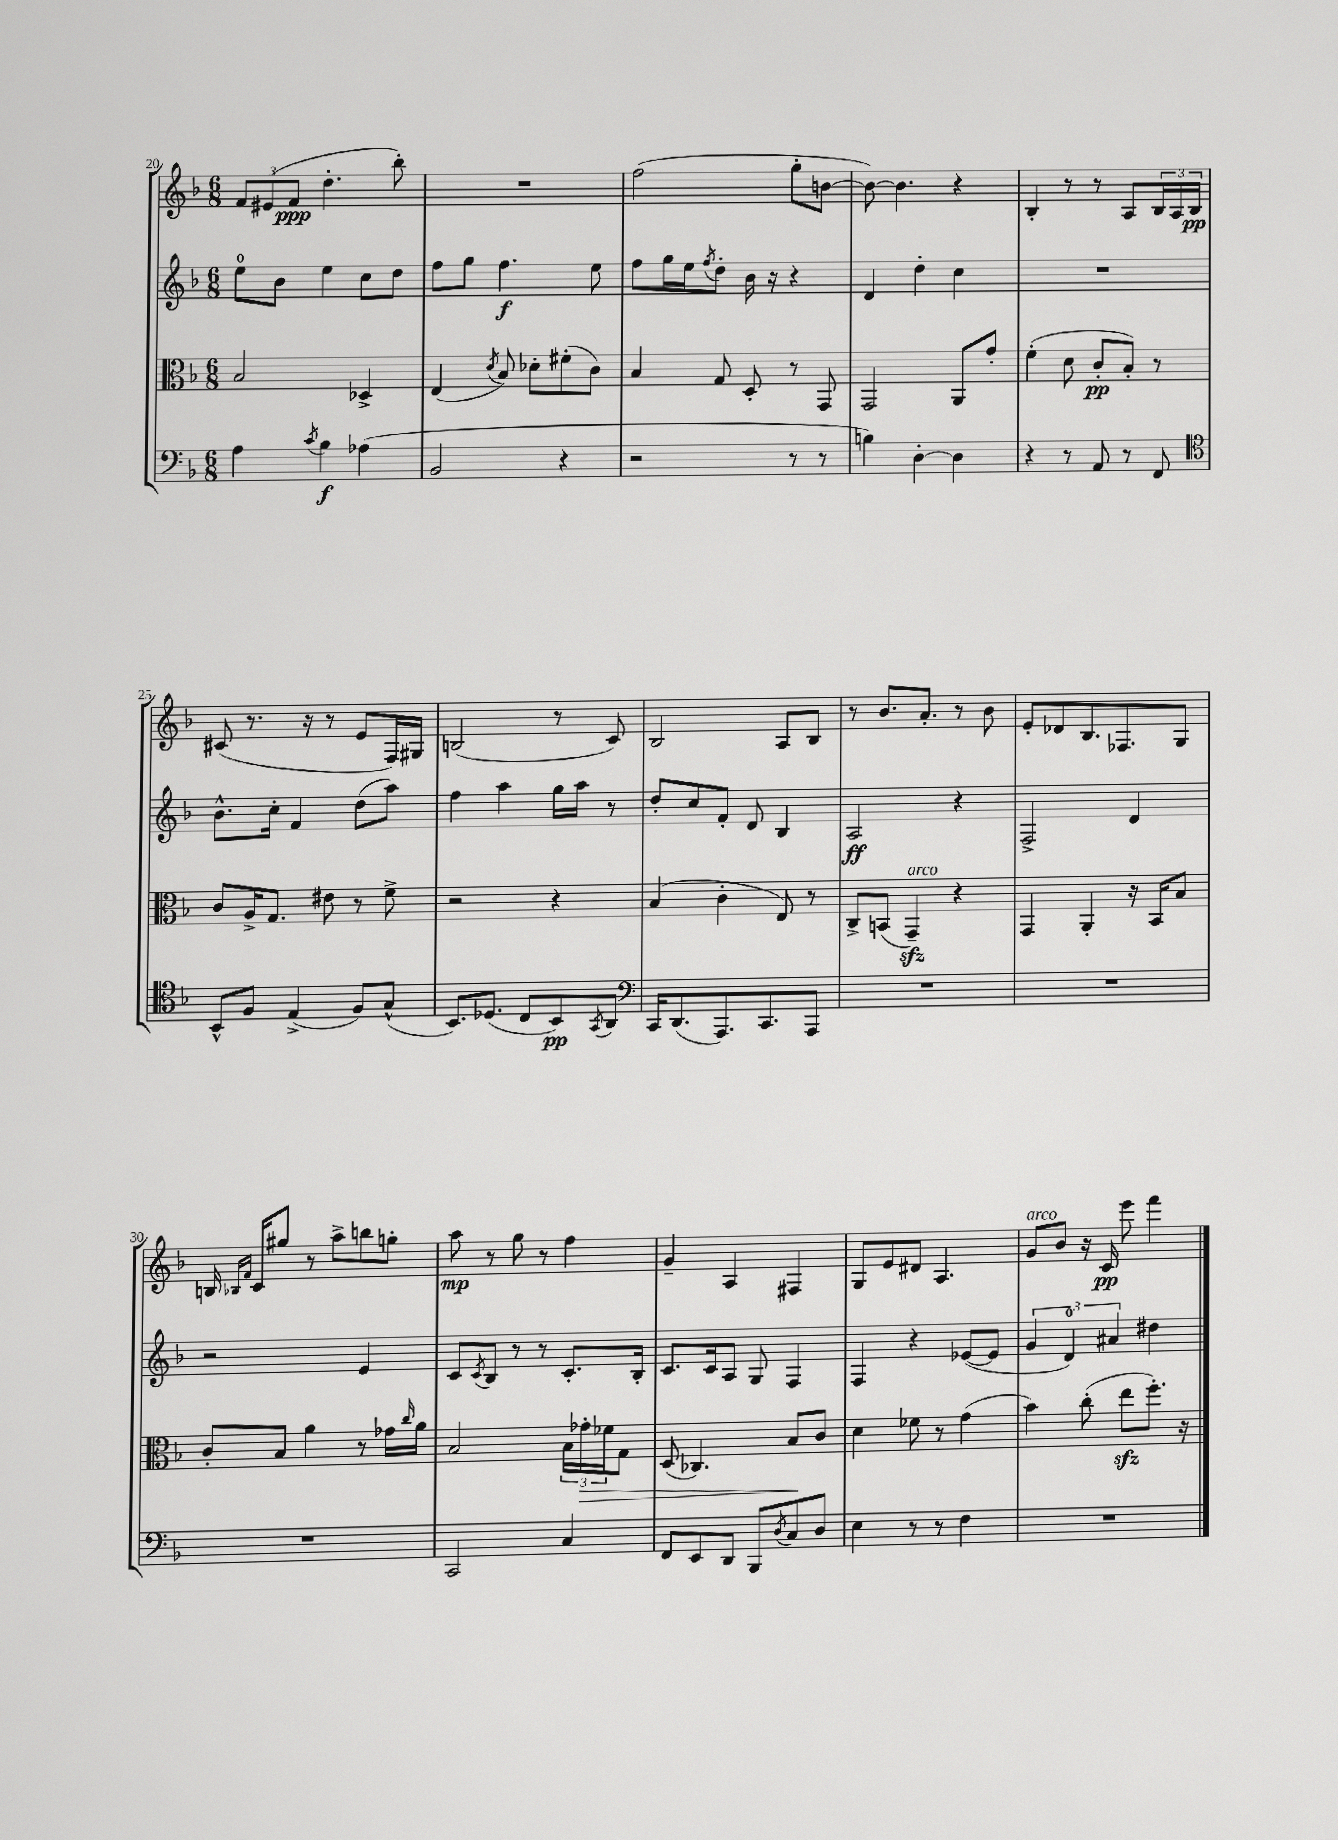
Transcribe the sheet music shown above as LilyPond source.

<<
\new StaffGroup <<
\new Staff = "s0" {
    \clef treble \key f \major \numericTimeSignature \time 6/8
    \tuplet 3/2 { f'8 eis'8( f'8\ppp } d''4.-. bes''8-.) |
    R2. |
    f''2( g''8-. b'8~ |
    b'8~) b'4. r4 |
    bes4-. r8 r8 a8 \tuplet 3/2 { bes16 a16 bes16\pp } |
    cis'8( r8. r16 r8 e'8 f16) gis16 |
    b2( r8 c'8) |
    bes2 a8 bes8 |
    r8 bes'8. a'8.-. r8 bes'8 |
    e'8-. des'8 bes8. fes8. g8 |
    b16 \grace { bes16 f'16 } c'16 gis''8 r8 a''8-> b''8 g''8-. |
    a''8\mp r8 g''8 r8 f''4 |
    g'4-- a4 fis4 |
    g8 e'8 dis'8 a4. |
    g'8^\markup { \italic "arco" } bes'8 r16 c'16\pp e'''8 f'''4 \bar "|." |
}
\new Staff = "s1" {
    \clef treble \key f \major \numericTimeSignature \time 6/8
    e''8-0 bes'8 e''4 c''8 d''8 |
    f''8 g''8 f''4.\f e''8 |
    f''8 g''16 e''16 \acciaccatura { f''8 } d''8-. bes'16 r16 r4 |
    d'4 d''4-. c''4 |
    R2. |
    bes'8.-^ c''16-. f'4 d''8( a''8) |
    f''4 a''4 g''16 a''16 r8 |
    d''8-. c''8 f'8-. d'8 bes4 |
    a2\ff r4 |
    f2-> d'4 |
    r2 e'4 |
    c'8 \acciaccatura { c'8 } bes8 r8 r8 c'8.-. bes16-. |
    c'8. c'16 a8 g8 f4 |
    f4 r4 ees'8~( ees'8 |
    \tuplet 3/2 { g'4 d'4-0) ais'4 } dis''4 \bar "|." |
}
\new Staff = "s2" {
    \clef alto \key f \major \numericTimeSignature \time 6/8
    bes2 des4-> |
    e4( \acciaccatura { d'8 } bes8) des'8-. fis'8-.( c'8) |
    bes4 g8 d8-. r8 g,8 |
    g,2 a,8 g'8-. |
    f'4-.( d'8 c'8-.\pp bes8-.) r8 |
    c'8 a16-> g8. eis'8 r8 f'8-> |
    r2 r4 |
    bes4( c'4-. e8) r8 |
    c8-> b,8( g,4--\sfz^\markup { \italic "arco" }) r4 |
    g,4 a,4-. r16 bes,16 bes8 |
    c'8-. bes8 a'4 r8 ges'16 \grace { c''16 } a'16 |
    bes2 \tuplet 3/2 { bes16 ges'16-.\> fes'16 } g8 |
    d8( ces4.) bes8\! c'8 |
    d'4 fes'8 r8 g'4( |
    bes'4) c''8-.( e''8\sfz f''8.-.) r16 \bar "|." |
}
\new Staff = "s3" {
    \clef bass \key f \major \numericTimeSignature \time 6/8
    a4 \acciaccatura { c'8 } bes4\f aes4( |
    bes,2 r4 |
    r2 r8 r8 |
    b4) d4~-. d4 |
    r4 r8 a,8 r8 f,8 |
    \clef tenor bes,8-^ f8 e4->( f8) g8-^( |
    bes,8.) des8.( c8 bes,8\pp) \acciaccatura { g,8 } a,8 |
    \clef bass c,16 d,8.( a,,8.) c,8. a,,8 |
    R2. |
    R2. |
    R2. |
    c,2 c4 |
    f,8 e,8 d,8 bes,,8 \acciaccatura { d8 } c8 d8 |
    e4 r8 r8 f4 |
    R2. \bar "|." |
}
>>
>>
\layout { \context { \Score currentBarNumber = #20 } }
